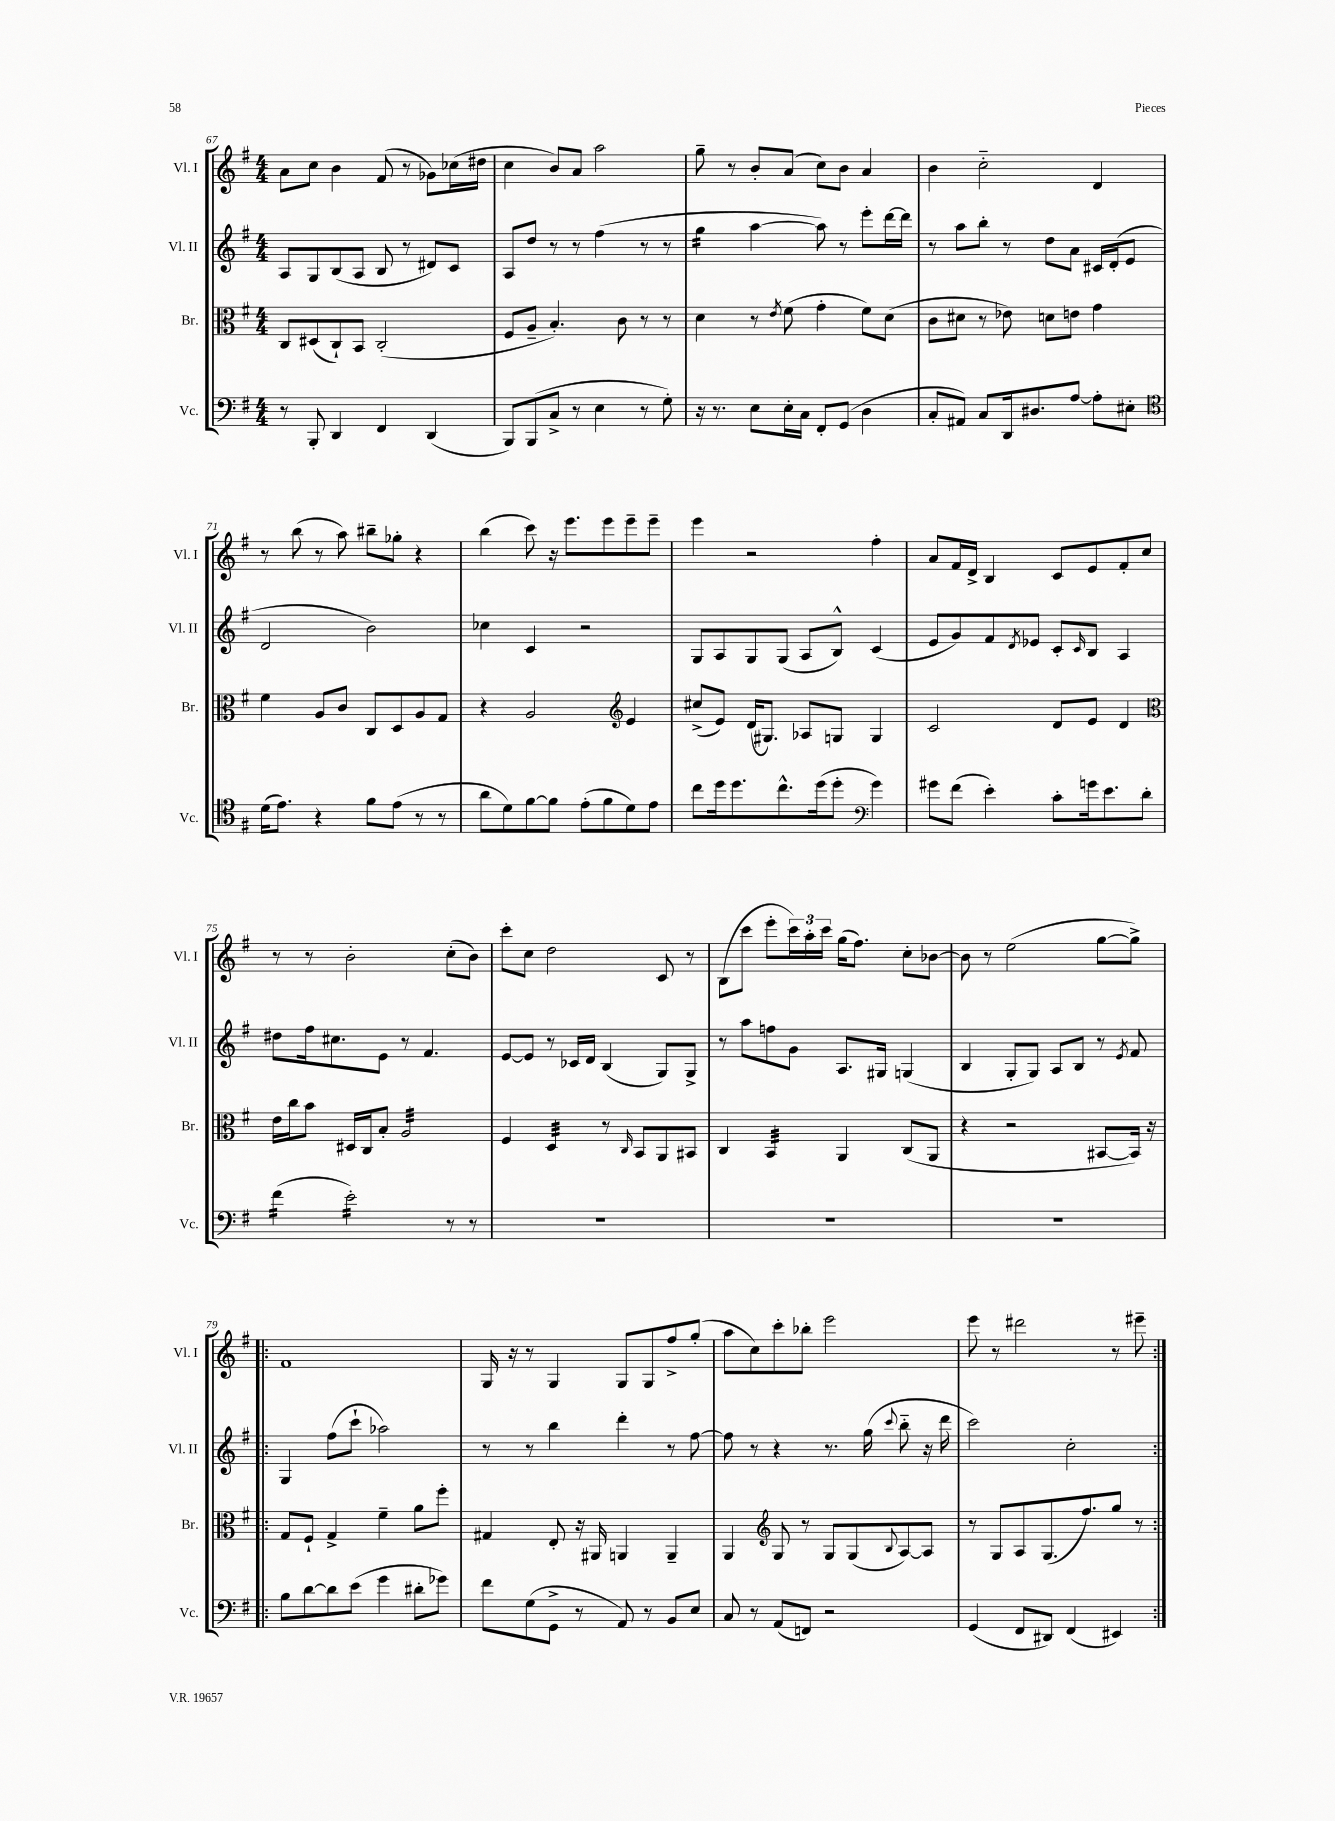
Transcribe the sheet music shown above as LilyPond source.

<<
\new StaffGroup <<
\new Staff = "s0" \with { instrumentName = "Vl. I" shortInstrumentName = "Vl. I" } {
    \clef treble \key g \major \numericTimeSignature \time 4/4
    a'8 c''8 b'4 fis'8( r8 ges'8) ces''16( dis''16 |
    c''4 b'8) a'8 a''2 |
    g''8-- r8 b'8-. a'8( c''8) b'8 a'4 |
    b'4 c''2-_ d'4 |
    r8 b''8( r8 a''8) bis''8-- ges''8-. r4 |
    b''4( c'''8) r16 e'''8. e'''8 e'''8-- e'''8-- |
    e'''4 r2 fis''4-. |
    a'8 fis'16 d'16-> b4 c'8 e'8 fis'8-. c''8 |
    r8 r8 b'2-. c''8-.( b'8) |
    c'''8-. c''8 d''2 c'8 r8 |
    b8( c'''8 e'''8-. \tuplet 3/2 { c'''16) a''16-. c'''16 } g''16( fis''8.) c''8-. bes'8~ |
    bes'8 r8 e''2( g''8~ g''8->) |
    \repeat volta 2 { fis'1 |
    g16 r16 r8 g4 g8 g8 fis''8-> g''8-.( |
    a''8 c''8) c'''8-. bes''8-. e'''2 |
    e'''8 r8 dis'''2 r8 eis'''8-- | }
}
\new Staff = "s1" \with { instrumentName = "Vl. II" shortInstrumentName = "Vl. II" } {
    \clef treble \key g \major \numericTimeSignature \time 4/4
    a8 g8 b8( a8 b8 r8 dis'8) c'8 |
    a8 d''8 r8 r8 fis''4( r8 r8 |
    g''4:16 a''4~ a''8) r8 e'''8-. d'''16~ d'''16 |
    r8 a''8 b''8-. r8 d''8 a'8 cis'16 d'16-.( e'8 |
    d'2 b'2) |
    ces''4 c'4 r2 |
    g8 a8 g8 g8( a8 b8-^) c'4( |
    e'8 g'8) fis'8 \acciaccatura { d'8 } ees'8 c'8-. \grace { c'16 } b8 a4 |
    dis''8 fis''16 cis''8. e'8 r8 fis'4. |
    e'8~ e'8 r8 ces'16 d'16 b4( g8) g8-> |
    r8 a''8 f''8 g'8 a8. gis16 g4( |
    b4 g8-. g8) a8 b8 r8 \acciaccatura { e'8 } fis'8 |
    \repeat volta 2 { g4 fis''8( c'''8-! aes''2) |
    r8 r8 b''4 d'''4-. r8 fis''8~ |
    fis''8 r8 r4 r8. g''16( \appoggiatura { c'''8 } b''8-_ r16 d'''16 |
    c'''2) c''2-. | }
}
\new Staff = "s2" \with { instrumentName = "Br." shortInstrumentName = "Br." } {
    \clef alto \key g \major \numericTimeSignature \time 4/4
    c8 dis8( c8-!) b,8 c2-.( |
    fis8 a8-- b4.-.) c'8 r8 r8 |
    d'4 r8 \acciaccatura { e'8 } fis'8( g'4-. fis'8) d'8( |
    c'8 dis'8 r8 ees'8) d'8 e'8 g'4 |
    fis'4 a8 c'8 c8 d8 a8 g8 |
    r4 a2 \clef treble e'4 |
    cis''8->( e'8) d'16( gis8.) aes8 g8 g4 |
    c'2 d'8 e'8 d'4 |
    \clef alto e'16 c''16 b'8 dis16 c16 b8-. a2:32 |
    fis4 d4:32 r8 \grace { c16 } b,8 a,8 bis,8 |
    c4 b,4:32 a,4 c8( a,8 |
    r4 r2 bis,8~ bis,16) r16 |
    \repeat volta 2 { g8 fis8-! g4-> fis'4-- a'8 fis''8-. |
    gis4 e8-. r16 ais,16 a,4 a,4-- |
    a,4 \clef treble g8 r8 g8 g8( \appoggiatura { b8 } a8~) a8 |
    r8 g8 a8 g8.( fis''8.) g''8 r8 | }
}
\new Staff = "s3" \with { instrumentName = "Vc." shortInstrumentName = "Vc." } {
    \clef bass \key g \major \numericTimeSignature \time 4/4
    r8 b,,8-. d,4 fis,4 d,4( |
    b,,8) b,,8( c8-> r8 e4 r8 g8-.) |
    r16 r8. e8 e16-. c16 fis,8-. g,8( d4 |
    c8-. ais,8) c8 d,16 dis8. a8~ a8-. eis8-. |
    \clef tenor d'16( e'8.) r4 fis'8 e'8( r8 r8 |
    a'8 d'8) fis'8~ fis'8 e'8-.( fis'8 d'8) e'8 |
    c''8 d''16 d''8. c''8.-^ d''16( d''8-. \clef bass g'4) |
    gis'8 fis'8( e'4-.) c'8-. g'16 e'8. d'8-. |
    fis'4:16( e'2:16-.) r8 r8 |
    R1 |
    R1 |
    R1 |
    \repeat volta 2 { b8 d'8~ d'8 e'8( g'4 dis'8-. ges'8) |
    fis'8 g8( g,8-> r8 a,8) r8 b,8 e8 |
    c8 r8 a,8( f,8) r2 |
    g,4( fis,8 dis,8) fis,4( eis,4) | }
}
>>
>>
\layout { \context { \Score currentBarNumber = #67 } }
